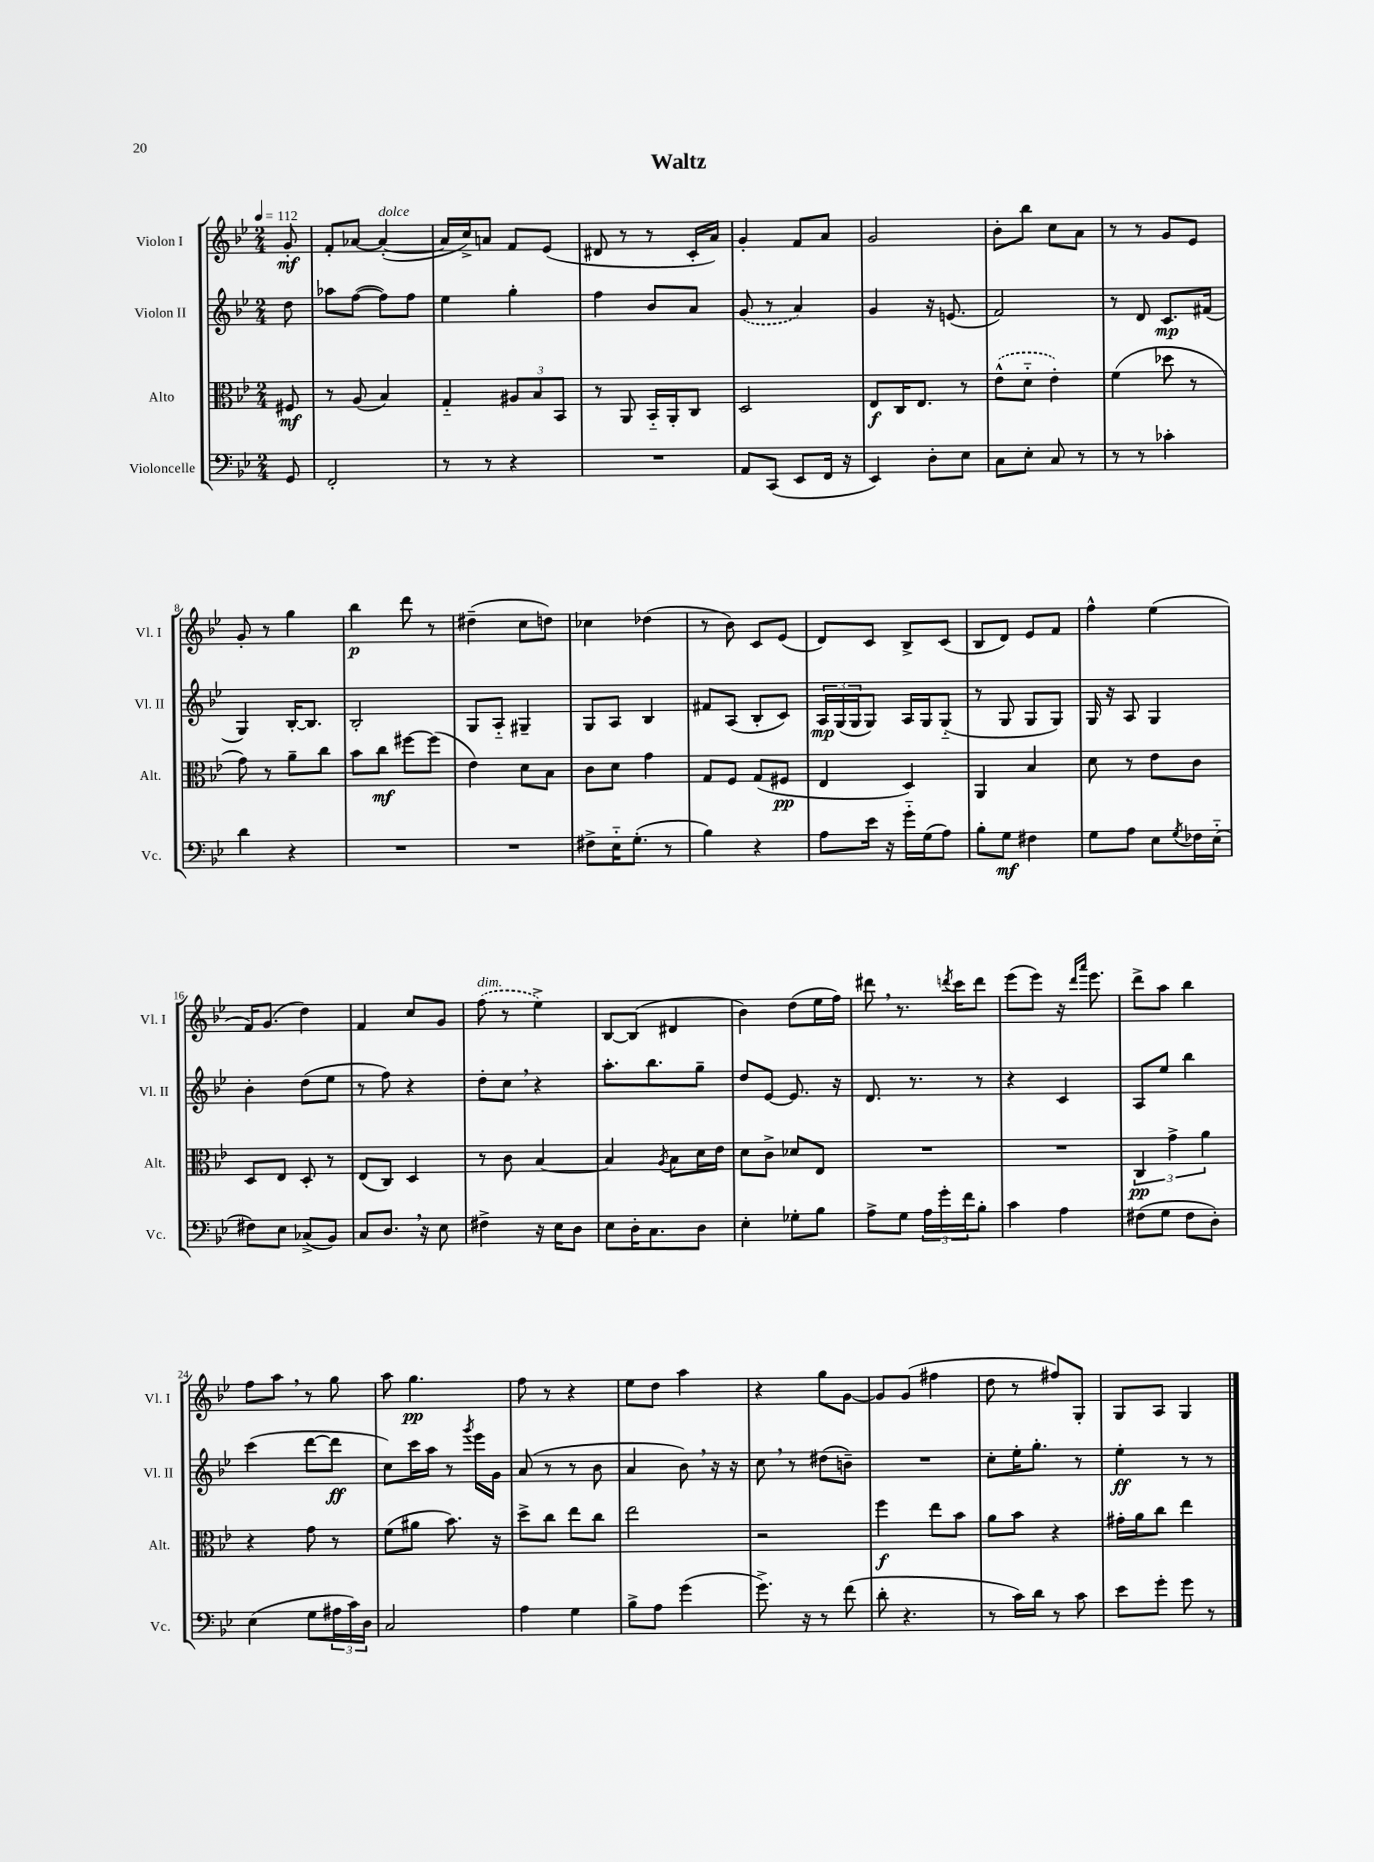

**kern	**kern	**kern	**kern
*staff4	*staff3	*staff2	*staff1
*clefF4	*clefC3	*clefG2	*clefG2
*k[b-e-]	*k[b-e-]	*k[b-e-]	*k[b-e-]
*M2/4	*M2/4	*M2/4	*M2/4
*MM112	*MM112	*MM112	*MM112
8GG	8F#	8dd	8g'
=	=	=	=
2FF'	8r	8aa-	8f'
.	(8A	([8ff	[8a-
.	4B-)	8ff])	(4a-'_
.	.	8ff	.
=	=	=	=
8r	4G'~	4ee-	16a-]
.	.	.	16cc^)
8r	.	.	8a
4r	12A#	4gg'	8f
.	12B-	.	.
.	.	.	(8e-
.	12BB-	.	.
=	=	=	=
2r	8r	4ff	8d#
.	8AA	.	8r
.	16BB-'~	8b-	8r
.	16AA'	.	.
.	8C	8a	16c'
.	.	.	16a)
=	=	=	=
8AA	2D	(8g	4g'
(8CC	.	8r	.
8EE-	.	4a)	8f
16FF	.	.	8a
16r	.	.	.
=	=	=	=
4EE-)	8E-	4g	2g
.	16C	.	.
.	8.E-	.	.
8D'	.	16r	.
.	.	(8.e	.
8E-	8r	.	.
=	=	=	=
8C	(8e-^^	2f)	8b-'
8E-'	8d'~	.	8bb-
8C	4e-')	.	8cc
8r	.	.	8a
=	=	=	=
8r	(4f	8r	8r
8r	.	8d	8r
4c-'	8dd-	8.c	8g
.	8r	.	8e-
.	.	(16f#	.
=	=	=	=
4d	8g)	4G)	8g'
.	8r	.	8r
4r	8a~	[16B-'	4gg
.	.	8.B-]	.
.	8cc	.	.
=	=	=	=
2r	8b-	2B-'	4bb-
.	8cc	.	.
.	[8ff#	.	8ddd
.	(8ff#]	.	8r
=	=	=	=
2r	4e-)	8G	(4dd#~
.	.	8A'~	.
.	8d	4G#~	8cc
.	8B-	.	8dd)
=	=	=	=
8F#^	8c	8G	4cc-
16E-'~	8d	8A	.
(8.G'	.	.	.
.	4g	4B-	(4dd-
8r	.	.	.
=	=	=	=
4B-)	8G	8f#	8r
.	8F	(8A	8b-)
4r	(8G	8B-'	8c
.	8F#	8c)	(8e-
=	=	=	=
8A	4E-	24A	8d)
.	.	(24G	.
.	.	24G	.
16e-	.	8G)	8c
16r	.	.	.
16g'~	4D)	16A	8B-^
(16G	.	16G	.
8A)	.	(8G'~	(8c
=	=	=	=
8B-'	4AA	8r	8B-
8G	.	8G	8d)
4F#	4B-	8G	8e-
.	.	8G)	8f
=	=	=	=
8G	8d	16G	4ff^^
.	.	16r	.
8A	8r	8A	.
8E-	8e-	4G	(4ee-
8qG	.	.	.
16F-	8c	.	.
(16E-'~	.	.	.
=	=	=	=
8F#)	8D	4b-'	16f)
.	.	.	(8.g
8E-	8E-	.	.
(8C-^	8D'	(8dd	4dd)
8BB-)	8r	8ee-	.
=	=	=	=
8C	(8E-	8r	4f
8.D	8C)	8ff)	.
.	4D	4r	8cc
16r	.	.	.
8E-	.	.	8g
=	=	=	=
4F#^	8r	8dd'	(8ff
.	8c	8cc	8r
16r	[4B-	4r	4ee-^)
16E-	.	.	.
8D	.	.	.
=	=	=	=
8E-	4B-]	8.aa'	[8B-
16D'	.	.	(8B-]
8.C	.	8.bb-	.
.	8qA	.	.
.	8B-	.	4d#
8D	16d	8gg~	.
.	16e-	.	.
=	=	=	=
4E-'	8d	8dd	4b-)
.	8c^	[8e-	.
8G-'	8d-	8.e-]	(8dd
8B-	8E-	.	16ee-
.	.	16r	16ff)
=	=	=	=
8A^	2r	8.d	8ddd#
8G	.	.	8.r
.	.	8.r	.
24A	.	.	.
24g'	.	.	.
.	.	.	8qddd
.	.	.	16ccc
24f	.	.	.
8B-'	.	8r	8ddd
=	=	=	=
4c	2r	4r	(8eee-
.	.	.	8eee-)
4A	.	4c	16r
.	.	.	16qqddd
.	.	.	16qqaaa
.	.	.	8.eee-
=	=	=	=
(8F#	6C	8A	8ddd^
8G	.	8ee-	8aa
.	6g^	.	.
8F#	.	4bb-	4bb-
.	6a	.	.
8D')	.	.	.
=	=	=	=
(4E-	4r	(4ccc	8ff
.	.	.	8aa
8G	8g	[8ddd	8r
24A#	8r	8ddd]	8gg
24c)	.	.	.
24D	.	.	.
=	=	=	=
2C	(8f	8cc)	8aa
.	8a#	16ccc	4.gg
.	.	16aa	.
.	8.b-)	8r	.
.	.	8qggg	.
.	.	16eee-	.
.	16r	16g	.
=	=	=	=
4A	8dd^	(8a	8ff
.	8cc	8r	8r
4G	8ee-	8r	4r
.	8cc	8b-	.
=	=	=	=
8B-^	2ee-	4a	8ee-
8A	.	.	8dd
(4g	.	8b-)	4aa
.	.	16r	.
.	.	16r	.
=	=	=	=
8.g^)	2r	8cc	4r
.	.	8r	.
16r	.	.	.
8r	.	(8dd#	8gg
(8f	.	8b~)	[8g
=	=	=	=
8d'	4ff	2r	8g]
4.r	.	.	(8g
.	8ee-	.	4ff#
.	8b-	.	.
=	=	=	=
8r	8a	8cc'	8dd
16c)	8b-	16ee-'	8r
16d	.	8.gg'	.
8r	4r	.	8ff#)
8c	.	8r	8G'
=	=	=	=
8e-	16g#'	4ee-'	8G
.	16a	.	.
8g'	8cc	.	8A
8g	4ee-	8r	4G
8r	.	8r	.
==	==	==	==
*-	*-	*-	*-
